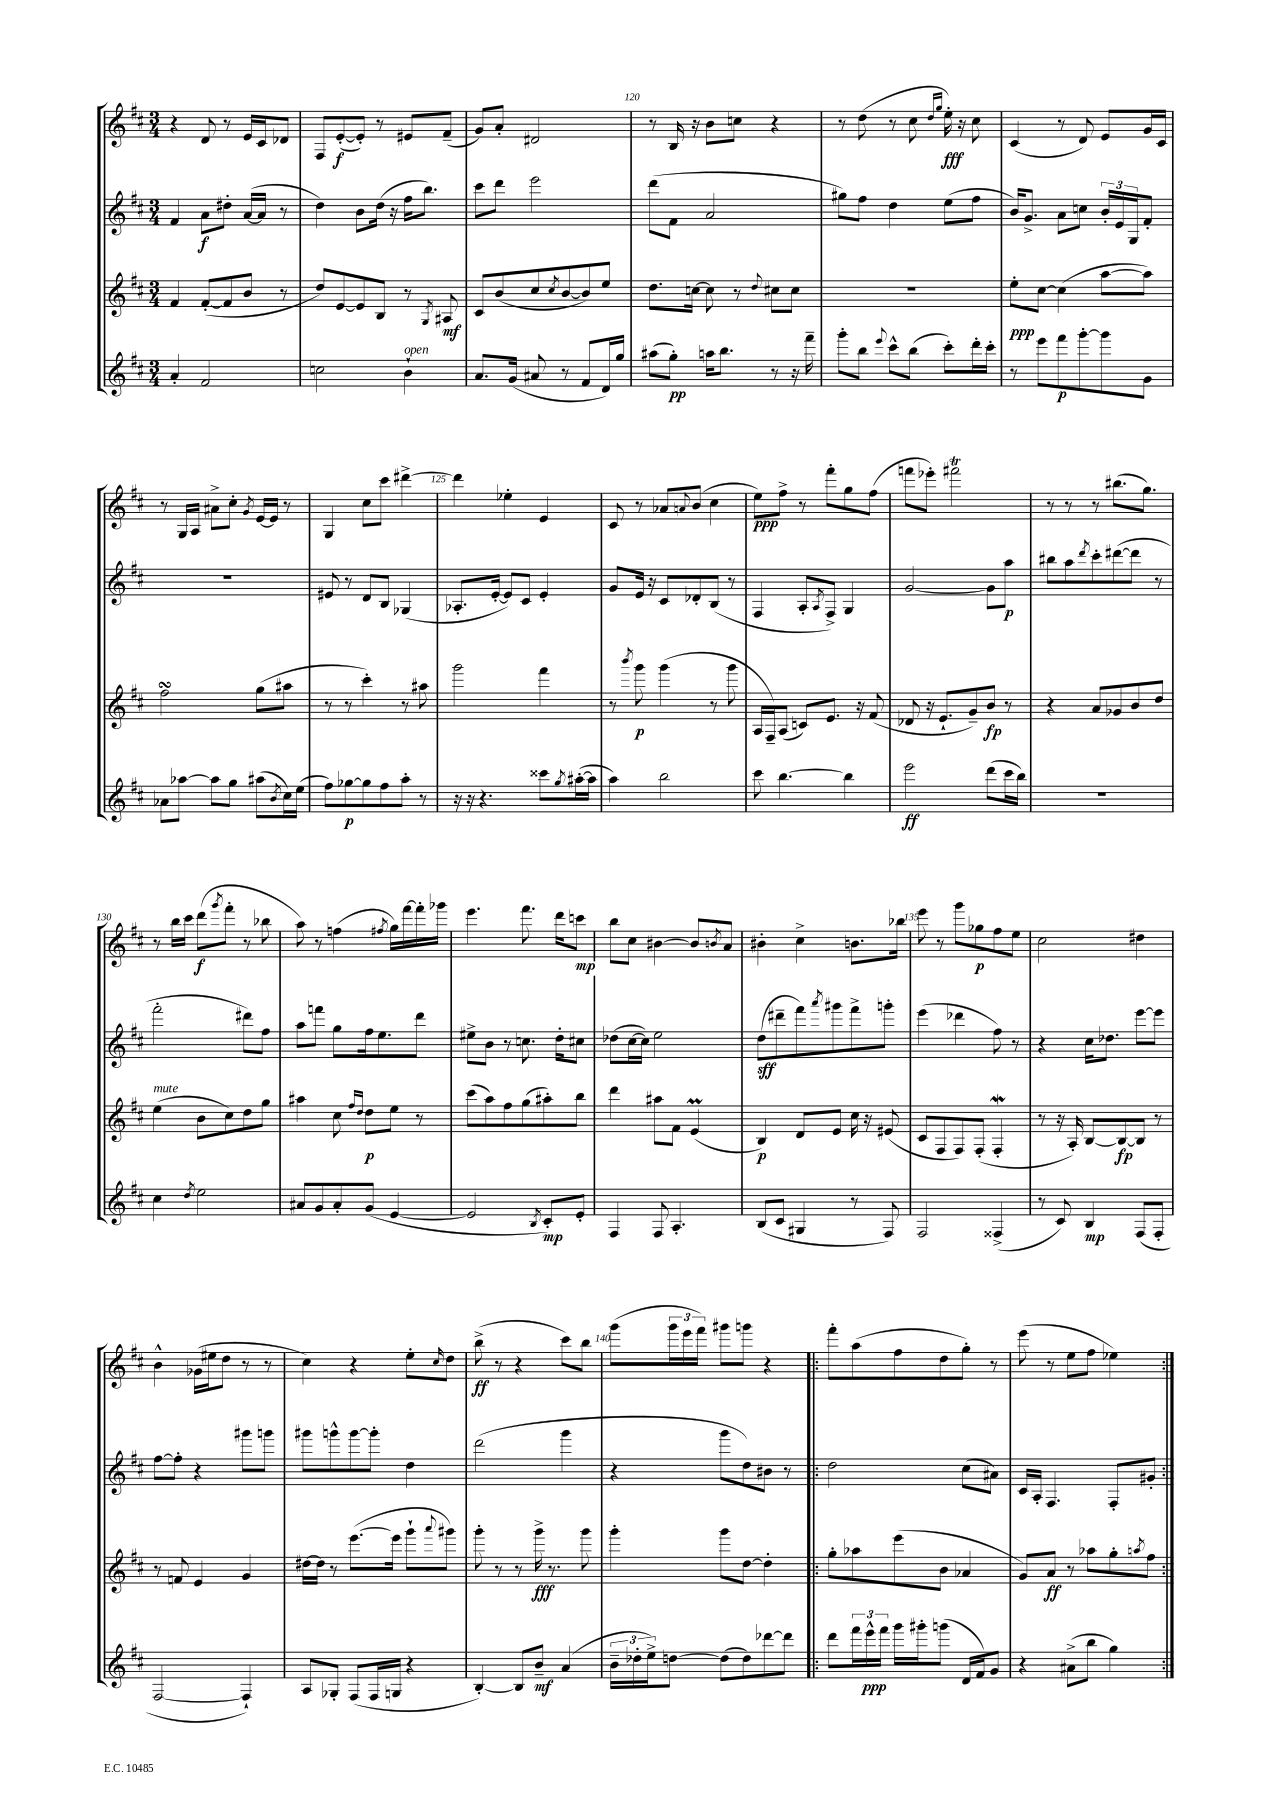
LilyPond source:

<<
\new StaffGroup <<
\new Staff = "s0" {
    \clef treble \key d \major \numericTimeSignature \time 3/4
    r4 d'8 r8 e'16 cis'16 des'8 |
    fis8 e'8~-.\f( e'8-.) r8 eis'8 fis'8--( |
    g'8) a'8-. dis'2 |
    r8 b16 r16 b'8 c''8 r4 |
    r8 d''8( r8 cis''8 \grace { d''16 g''16 } e''16-.\fff) r16 cis''8 |
    cis'4( r8 d'8) e'8 g'16 cis'16 |
    r8 g16 a16 ais'8-> cis''8-. \acciaccatura { g'8 } e'16~ e'16 r8 |
    g4 cis''8 cis'''8 dis'''4~-> |
    dis'''4 ees''4-. e'4 |
    cis'8 r8 aes'8 \appoggiatura { a'8 } b'8( cis''4 |
    e''8\ppp) fis''8-> r8 fis'''8-. g''8 fis''8( |
    f'''8 ees'''8-.) fis'''2\trill |
    r8 r8 r8 bis''8.( g''8.) |
    r8 b''16 cis'''16 d'''8\f( \acciaccatura { g'''8 } fis'''8-. r8 bes''8 |
    a''8) r8 f''4( \acciaccatura { fis''8 } g''16) fis'''16~ fis'''16-. ges'''16 |
    e'''4. fis'''8. d'''16 c'''8\mp |
    b''8 cis''8 bis'4~ bis'8 \acciaccatura { b'8 } a'8 |
    bis'4-. cis''4-> b'8. bes''16 |
    e'''8 r8 g'''8 ges''8\p fis''8 e''8 |
    cis''2 dis''4 |
    b'4-^ ges'16( eis''16 d''8 r8 r8 |
    cis''4) r4 e''8-. \grace { cis''16 } d''8 |
    b''8->\ff( r8 r4 cis'''8) b''8 |
    g'''8( \tuplet 3/2 { g'''16 e'''16 fis'''16) } gis'''8 g'''8 r4 |
    \repeat volta 2 { fis'''8-. a''8( fis''8 d''8 g''8-.) r8 |
    e'''8( r8 e''8 fis''8 ees''4) | }
}
\new Staff = "s1" {
    \clef treble \key d \major \numericTimeSignature \time 3/4
    fis'4 a'8\f dis''8-. a'16~( a'16 r8 |
    d''4) b'8 d''16( r16 fis''16 b''8.) |
    cis'''8 d'''8 e'''2 |
    d'''8( fis'8 a'2 |
    gis''8) fis''8 d''4 e''8( fis''8 |
    b'16) g'8.-> a'8 c''8 \tuplet 3/2 { b'16-. e'16 g16 } fis'8-. |
    R2. |
    eis'8 r8 d'8 b8 ges4( |
    aes8.-. e'16~-. e'8) cis'8 e'4-. |
    g'8 e'16 r16 cis'8 des'8-. b8( r8 |
    fis4 a8-. \acciaccatura { a8 } fis8->) g4 |
    g'2~ g'8 a''8\p |
    bis''8 a''8 \acciaccatura { d'''8 } cis'''8-. dis'''8~( dis'''8 r8 |
    fis'''2-. dis'''8) fis''8 |
    a''8 f'''8 g''8 fis''16 e''8. d'''8 |
    eis''8-> b'8 r8 c''8. d''16-. cis''8 |
    des''8( cis''16~ cis''16) e''2 |
    d''8\sff( dis'''8-- fis'''8) \acciaccatura { a'''8 } gis'''8 fis'''8-> g'''8-. |
    e'''4( des'''4 fis''8) r8 |
    r4 cis''16 des''8. e'''8~ e'''8 |
    fis''8~ fis''8-. r4 gis'''8 g'''8 |
    gis'''8 g'''8-^ g'''8~ g'''8-. d''4 |
    d'''2( g'''4 |
    r4 g'''8 d''8) bis'8 r8 |
    \repeat volta 2 { d''2 cis''8( ais'8) |
    cis'16 a16-. fis4. fis8-. gis'8-. | }
}
\new Staff = "s2" {
    \clef treble \key d \major \numericTimeSignature \time 3/4
    fis'4 fis'8~-.( fis'8 b'8 r8 |
    d''8) e'8~ e'8 b8 r8 \acciaccatura { g8 } ais8\mf |
    cis'8 b'8( cis''8 \acciaccatura { cis''8 } b'8~ b'8) e''8 |
    d''8. c''16~ c''8 r8 \appoggiatura { d''8 } cis''8 cis''8 |
    R2. |
    e''8-.\ppp cis''8~ cis''4( a''8~ a''8) |
    fis''2\turn g''8( ais''8 |
    r8 r8 cis'''4-.) r8 ais''8 |
    g'''2 fis'''4 |
    r8 \acciaccatura { b'''8 } g'''8\p g'''4( r8 g'''8 |
    a16 fis16--) a8( c'8) e'8. r16 fis'8( |
    des'8 r16 e'8.-! g'8--) b'8\fp r8 |
    r4 a'8 ges'8 b'8 d''8 |
    e''4^\markup { \italic "mute" }( b'8 cis''8) d''8 g''8 |
    ais''4 cis''8 \grace { fis''16 d''16 } d''8\p e''8 r8 |
    cis'''8( a''8) fis''8 g''8( ais''8-.) b''8 |
    d'''4 ais''8 fis'8 e'4\prall( |
    b4\p) d'8 e'8 cis''16 r16 eis'8( |
    cis'8 fis8 fis8) fis8-.( fis4-.\mordent |
    r8 r16 a16-.) b8~ b8~\fp b8 r8 |
    r8 f'8 e'4 g'4 |
    dis''16~ dis''16 r8 e'''8.~( e'''16 g'''8-! \appoggiatura { a'''8 } gis'''8) |
    g'''8-. r8 r8 g'''16->\fff r8. g'''8 |
    g'''4-. g'''8 d''8~ d''4-. |
    \repeat volta 2 { g''8-. aes''8 e'''8( b'8 aes'4 |
    g'8) a'8\ff r8 aes''8 g''8-. \acciaccatura { a''8 } fis''8 | }
}
\new Staff = "s3" {
    \clef treble \key d \major \numericTimeSignature \time 3/4
    a'4-. fis'2 |
    c''2 b'4-!^\markup { \italic "open" } |
    a'8. g'16( ais'8 r8 fis'8 d'16) g''16 |
    ais''8( g''8-.\pp) a''16 b''8. r8 r16 fis'''16-- |
    g'''8-. b''8 \appoggiatura { e'''8 } cis'''8-^ b''8( cis'''8-.) d'''16-. cis'''16-. |
    r8 e'''8 fis'''8\p g'''8~-. g'''8 g'8 |
    aes'8 aes''8~ aes''8 g''8 ais''8( \acciaccatura { b'8 } cis''16) e''16( |
    fis''8) ges''8~\p ges''8 fis''8 a''8-. r8 |
    r16 r16 r4. cisis'''8 \acciaccatura { g''8 } ais''16~-.( ais''16 |
    a''4) b''2 |
    cis'''8 b''4.~ b''4 |
    e'''2\ff d'''8( cis'''16 b''16) |
    R2. |
    cis''4 \acciaccatura { d''8 } e''2 |
    ais'8 g'8 ais'8-. g'8( e'4~ |
    e'2 \acciaccatura { b8 } cis'8-.\mp) e'8-. |
    fis4 fis8 a4.-. |
    b8( cis'8 gis4 r8 fis8) |
    fis2 fisis4->( |
    r8 cis'8) b4\mp fis8( fis8-. |
    fis2~ fis4-!) |
    a8 ges8-. fis8( fis16 g16 r4 |
    b4~-.) b8 b'8--\mf a'4( |
    \tuplet 3/2 { b'16-- des''16-. e''16->) } d''8~ d''8( d''8) des'''8~ des'''8 |
    \repeat volta 2 { d'''8 \tuplet 3/2 { fis'''16 e'''16-^\ppp fis'''16 } g'''16 gis'''16-. g'''8( d'16 fis'16) g'8 |
    r4 ais'8->( b''8 g''4) | }
}
>>
>>
\layout { \context { \Score currentBarNumber = #117 \override BarNumber.break-visibility = ##(#f #t #t) barNumberVisibility = #(every-nth-bar-number-visible 5) } }
